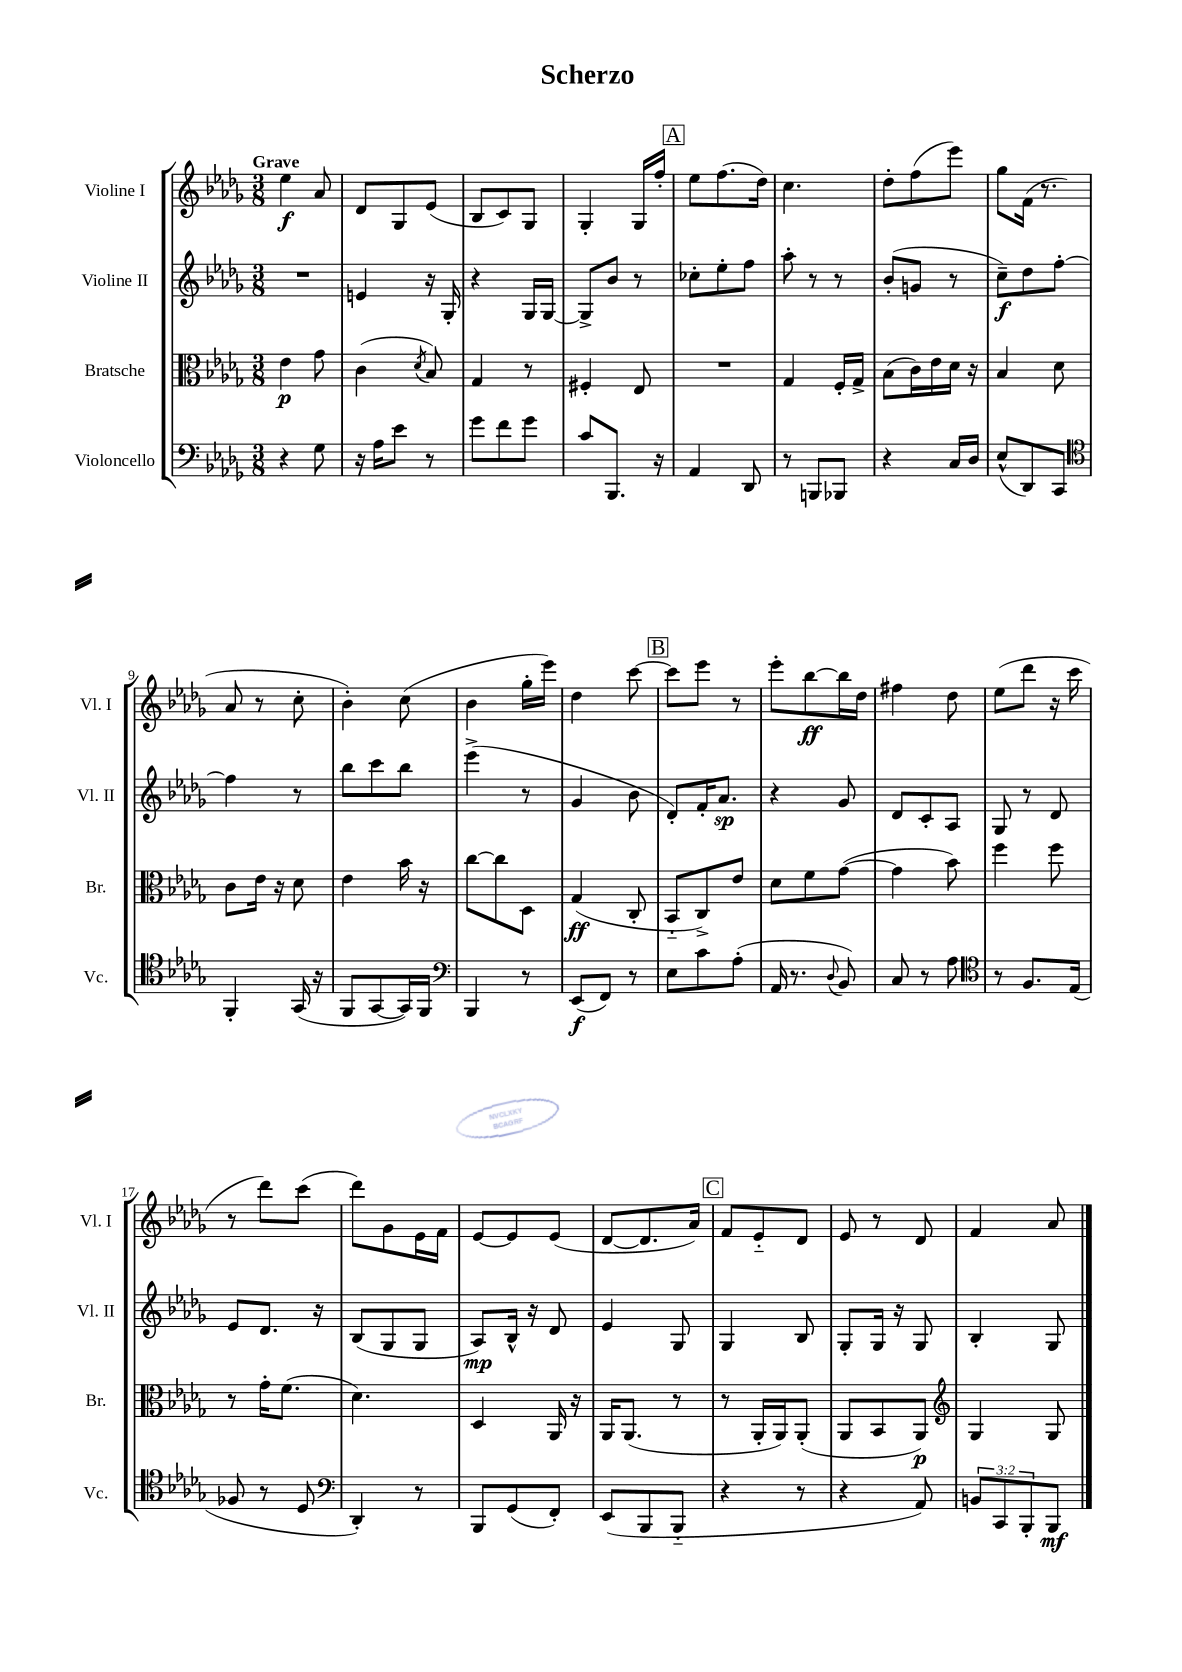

**kern	**dynam	**kern	**dynam	**kern	**dynam	**kern	**dynam
*part4	*part4	*part3	*part3	*part2	*part2	*part1	*part1
*staff4	*staff4	*staff3	*staff3	*staff2	*staff2	*staff1	*staff1
*I"Violoncello	*	*I"Bratsche	*	*I"Violine II	*	*I"Violine I	*
*I'Vc.	*	*I'Br.	*	*I'Vl. II	*	*I'Vl. I	*
*clefF4	*	*clefC3	*	*clefG2	*	*clefG2	*
*k[b-e-a-d-g-]	*	*k[b-e-a-d-g-]	*	*k[b-e-a-d-g-]	*	*k[b-e-a-d-g-]	*
*M3/8	*	*M3/8	*	*M3/8	*	*M3/8	*
=1	=1	=1	=1	=1	=1	=1	=1
!	!	!	!	!	!	!LO:TX:a:B:t=Grave	!
4r	.	4e-\	p	4.r	.	4ee-\	f
8G-\	.	8g-\	.	.	.	8a-/	.
=2	=2	=2	=2	=2	=2	=2	=2
16r	.	(4c\	.	4en/	.	8d-/L	.
16A-\KL	.	.	.	.	.	.	.
8e-\J	.	.	.	.	.	8G-/	.
.	.	8qd-/	.	.	.	.	.
8r	.	8B-/)	.	16r	.	(8e-/J	.
.	.	.	.	16G-'/	.	.	.
=3	=3	=3	=3	=3	=3	=3	=3
8g-\L	.	4G-/	.	4r	.	8B-/L	.
8f\	.	.	.	.	.	8c/)	.
8g-\J	.	8r	.	16G-/LL	.	8G-/J	.
.	.	.	.	[16G-/JJ	.	.	.
=4	=4	=4	=4	=4	=4	=4	=4
8c/L	.	4F#X'/	.	8G-^/L]	.	4G-'/	.
8.BBB-/J	.	.	.	8b-/J	.	.	.
.	.	8E-/	.	8r	.	16G-/LL	.
16r	.	.	.	.	.	16ff'/JJ	.
!!LO:REH:place=s1:t=A
=5	=5	=5	=5	=5	=5	=5	=5
4AA-/	.	4.r	.	8cc-X'\L	.	8ee-\L	.
.	.	.	.	8ee-'\	.	(8.ff\	.
8DD-/	.	.	.	8ff\J	.	.	.
.	.	.	.	.	.	16dd-\Jk)	.
=6	=6	=6	=6	=6	=6	=6	=6
8r	.	4G-/	.	8aa-'\	.	4.cc\	.
8BBBn/L	.	.	.	8r	.	.	.
8BBB-X/J	.	16F'/LL	.	8r	.	.	.
.	.	16G-^/JJ	.	.	.	.	.
=7	=7	=7	=7	=7	=7	=7	=7
4r	.	(8B-\L	.	(8b-'/L	.	8dd-'\L	.
.	.	16c\L)	.	8gn/J	.	(8ff\	.
.	.	16e-\	.	.	.	.	.
16C/LL	.	16d-\JJ	.	8r	.	8eee-\J)	.
16D-/JJ	.	16r	.	.	.	.	.
=8	=8	=8	=8	=8	=8	=8	=8
(8E-^^/L	.	4B-/	.	8cc~\L)	f	8gg-\L	.
8DD-/)	.	.	.	8dd-\	.	(16f\Jk	.
.	.	.	.	.	.	8.r	.
8CC/J	.	8d-\	.	[8ff'\J	.	.	.
!!LO:LB:g=z
=9	=9	=9	=9	=9	=9	=9	=9
*clefC4	*	*	*	*	*	*	*
4FF'/	.	8c\L	.	4ff\]	.	8a-/	.
.	.	16e-\Jk	.	.	.	8r	.
.	.	16r	.	.	.	.	.
(16GG-/	.	8d-\	.	8r	.	8cc'\	.
16r	.	.	.	.	.	.	.
=10	=10	=10	=10	=10	=10	=10	=10
8FF/L	.	4e-\	.	8bb-\L	.	4b-'\)	.
[8GG-/	.	.	.	8ccc\	.	.	.
16GG-/L])	.	16b-\	.	8bb-\J	.	(8cc\	.
16FF/JJ	.	16r	.	.	.	.	.
=11	=11	=11	=11	=11	=11	=11	=11
*clefF4	*	*	*	*	*	*	*
4BBB-/	.	[8cc\L	.	(4eee-^\	.	4b-\	.
.	.	8cc\]	.	.	.	.	.
8r	.	8D-\J	.	8r	.	16gg-'\LL	.
.	.	.	.	.	.	16eee-\JJ)	.
=12	=12	=12	=12	=12	=12	=12	=12
(8EE-/L	f	(4G-/	ff	4g-/	.	4dd-\	.
8FF/J)	.	.	.	.	.	.	.
8r	.	8C'/	.	8b-\	.	[8ccc\	.
!!LO:REH:place=s1:t=B
=13	=13	=13	=13	=13	=13	=13	=13
8E-\L	.	8BB-/L	.	8d-'/L)	.	8ccc\L]	.
8c\	.	8C^/)	.	16f'/K	.	8eee-\J	.
.	.	.	.	8.a-/J	sp	.	.
(8A-'\J	.	8e-/J	.	.	.	8r	.
=14	=14	=14	=14	=14	=14	=14	=14
16AA-/	.	8d-\L	.	4r	.	8eee-'\L	.
8.r	.	.	.	.	.	.	.
.	.	8f\	.	.	.	[8bb-\	ff
8qqD-/	.	.	.	.	.	.	.
8BB-/)	.	([8g-\J	.	8g-/	.	16bb-\L]	.
.	.	.	.	.	.	16dd-\JJ	.
=15	=15	=15	=15	=15	=15	=15	=15
8C/	.	4g-\]	.	8d-/L	.	4ff#X\	.
8r	.	.	.	8c'/	.	.	.
8A-\	.	8b-\)	.	8A-/J	.	8dd-\	.
=16	=16	=16	=16	=16	=16	=16	=16
*clefC4	*	*	*	*	*	*	*
8r	.	4ff\	.	8G-/	.	(8ee-\L	.
8.F/L	.	.	.	8r	.	8ddd-\J	.
.	.	8ff\	.	8d-/	.	16r	.
(16E-/Jk	.	.	.	.	.	16ccc\	.
!!LO:LB:g=z
=17	=17	=17	=17	=17	=17	=17	=17
8F-X/	.	8r	.	8e-/L	.	8r	.
8r	.	16g-'\KL	.	8.d-/J	.	8ddd-\L)	.
.	.	(8.f\J	.	.	.	.	.
8D-/	.	.	.	.	.	(8ccc\J	.
.	.	.	.	16r	.	.	.
=18	=18	=18	=18	=18	=18	=18	=18
*clefF4	*	*	*	*	*	*	*
4DD-'/)	.	4.d-\)	.	(8B-/L	.	8ddd-\L)	.
.	.	.	.	8G-/	.	8g-\	.
8r	.	.	.	8G-/J	.	16e-\L	.
.	.	.	.	.	.	16f\JJ	.
=19	=19	=19	=19	=19	=19	=19	=19
8BBB-/L	.	4D-/	.	8A-/L)	mp	[8e-/L	.
(8GG-/	.	.	.	16B-^^/Jk	.	8e-/]	.
.	.	.	.	16r	.	.	.
8FF'/J)	.	16AA-/	.	8d-/	.	(8e-/J	.
.	.	16r	.	.	.	.	.
=20	=20	=20	=20	=20	=20	=20	=20
(8EE-/L	.	16AA-/KL	.	4e-/	.	[8d-/L	.
.	.	(8.AA-/J	.	.	.	.	.
8BBB-/	.	.	.	.	.	8.d-/]	.
8BBB-/J	.	8r	.	8G-/	.	.	.
.	.	.	.	.	.	16a-/Jk)	.
!!LO:REH:place=s1:t=C
=21	=21	=21	=21	=21	=21	=21	=21
4r	.	8r	.	4G-/	.	8f/L	.
.	.	16AA-'/LL	.	.	.	8e-/	.
.	.	16AA-/J)	.	.	.	.	.
8r	.	(8AA-'/J	.	8B-/	.	8d-/J	.
=22	=22	=22	=22	=22	=22	=22	=22
4r	.	8AA-/L	.	8G-'/L	.	8e-/	.
.	.	8BB-/	.	16G-/Jk	.	8r	.
.	.	.	.	16r	.	.	.
8AA-/)	.	8AA-/J)	p	8G-/	.	8d-/	.
=23	=23	=23	=23	=23	=23	=23	=23
*	*	*clefG2	*	*	*	*	*
12BBn/L	.	4G-/	.	4B-'/	.	4f/	.
12CC/	.	.	.	.	.	.	.
12BBB-'/	.	.	.	.	.	.	.
8BBB-/J	mf	8G-/	.	8G-/	.	8a-/	.
==	==	==	==	==	==	==	==
*-	*-	*-	*-	*-	*-	*-	*-
